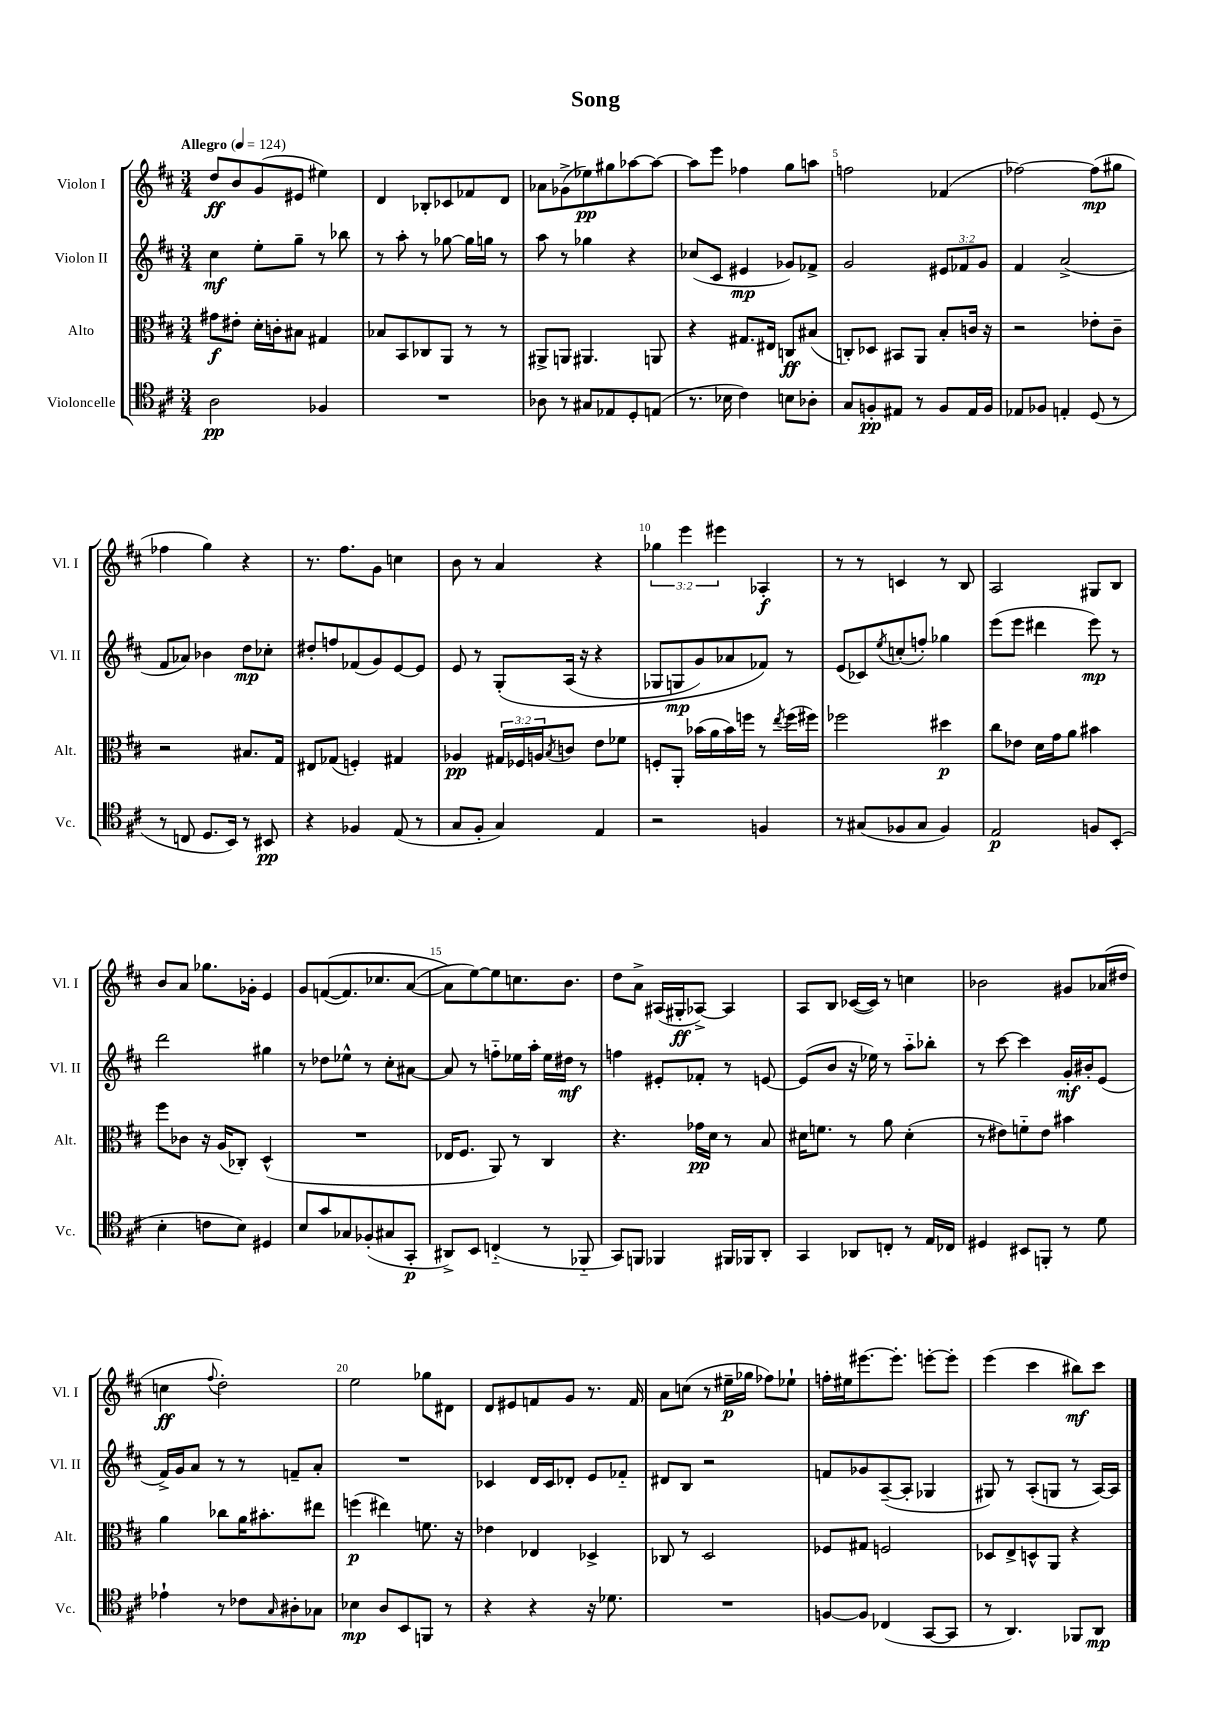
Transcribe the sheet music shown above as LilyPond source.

\header { title = "Song" }
<<
\new StaffGroup <<
\new Staff = "s0" \with { instrumentName = "Violon I" shortInstrumentName = "Vl. I" } {
    \clef treble \key d \major \numericTimeSignature \time 3/4 \override Staff.TupletNumber.text = #tuplet-number::calc-fraction-text \tempo "Allegro" 4 = 124
    d''8\ff b'8 g'8( eis'8 eis''4) |
    d'4 bes8-. ces'8 fes'8 d'8 |
    aes'8 ges'8->( ees''8\pp) gis''8 aes''8~ aes''8~ |
    aes''8 e'''8 fes''4 g''8 a''8 |
    f''2 fes'4( |
    fes''2~) fes''8\mp( gis''8 |
    fes''4 g''4) r4 |
    r8. fis''8. g'8 c''4 |
    b'8 r8 a'4 r4 |
    \tuplet 3/2 { ges''4 e'''4 eis'''4 } aes4-.\f |
    r8 r8 c'4 r8 b8 |
    a2 gis8 b8 |
    b'8 a'8 ges''8. ges'16-. e'4 |
    g'8 f'8~(\( f'8.) ces''8. a'8~( |
    a'8\) e''8~) e''8 c''8. b'8. |
    d''8 a'8-> ais16( gis16-.\ff aes8~->) aes4 |
    a8 b8 ces'16~( ces'16) r8 c''4 |
    bes'2 gis'8 aes'16( dis''16 |
    c''4\ff \appoggiatura { fis''8 } d''2-.) |
    e''2 ges''8 dis'8 |
    d'8 eis'8 f'8 g'8 r8. f'16 |
    a'8 c''8( r8 eis''16--\p ges''16 fes''8) ees''8-! |
    f''16-. eis''16 eis'''8.~ eis'''8.-. e'''8~-. e'''8-. |
    e'''4( cis'''4 bis''8\mf) cis'''8 \bar "|." |
}
\new Staff = "s1" \with { instrumentName = "Violon II" shortInstrumentName = "Vl. II" } {
    \clef treble \key d \major \numericTimeSignature \time 3/4 \override Staff.TupletNumber.text = #tuplet-number::calc-fraction-text
    cis''4\mf e''8-. g''8-- r8 bes''8 |
    r8 a''8-. r8 ges''8~ ges''16 g''16 r8 |
    a''8 r8 ges''4 r4 |
    ces''8( cis'8 eis'4\mp ges'8) fes'8-> |
    g'2 \tuplet 3/2 { eis'8 fes'8 g'8 } |
    fis'4 a'2->( |
    fis'8 aes'8) bes'4 d''8\mp ces''8-. |
    dis''8-. f''8 fes'8( g'8) e'8~ e'8 |
    e'8 r8 g8-.\( a16( r16 r4 |
    ges8 g8\mp g'8) aes'8 fes'8\) r8 |
    e'8( ces'8) \acciaccatura { e''8 } c''8-.( f''8-.) ges''4 |
    e'''8( e'''8 dis'''4 e'''8\mp) r8 |
    d'''2 gis''4 |
    r8 des''8 ees''8-^ r8 cis''8-. ais'8~ |
    ais'8 r8 f''8-_ ees''16 a''16-. ees''16 dis''16\mf r8 |
    f''4 eis'8-. fes'8-. r8 e'8~ |
    e'8( b'8 r16 ees''16) r8 a''8-_ bes''8-. |
    r8 cis'''8~ cis'''4 g'16-.\mf bis'16-. e'8( |
    fis'16->) g'16 a'8 r8 r8 f'8-- a'8-. |
    R2. |
    ces'4 d'16 ces'16 des'8-. e'8 fes'8-_ |
    dis'8 b8 r2 |
    f'8 ges'8 a8~--( a8-. ges4 |
    gis8) r8 a8-.( g8 r8 a16~) a16 \bar "|." |
}
\new Staff = "s2" \with { instrumentName = "Alto" shortInstrumentName = "Alt." } {
    \clef alto \key d \major \numericTimeSignature \time 3/4 \override Staff.TupletNumber.text = #tuplet-number::calc-fraction-text
    gis'8\f eis'8-. d'16-. c'16-. bis8 gis4 |
    bes8 b,8 ces8 a,8 r8 r8 |
    ais,8-> a,8 ais,4. a,8 |
    r4 gis8. eis16 c8\ff bis8( |
    c8-.) des8 bis,8 a,8 b8-. c'16 r16 |
    r2 ees'8-. cis'8-- |
    r2 bis8. g16 |
    eis8 ges8( f4-.) gis4 |
    aes4\pp \tuplet 3/2 { gis16 fes16 a16 } \acciaccatura { b8 } c'8 e'8 fes'8 |
    f8-. a,8-. bes'16( a'16 bes'16) f''16 r8 \acciaccatura { e''8 } f''16( fis''16) |
    fes''2 dis''4\p |
    cis''8 ees'8 d'16 g'16 a'8 bis'4 |
    fis''8 ces'8 r16 a16( ces8-.) d4-^( |
    R2. |
    ees16 fis8. a,8) r8 cis4 |
    r4. ges'16\pp d'16 r8 b8 |
    dis'16 f'8. r8 a'8 dis'4-.( |
    r8 eis'8) f'8-_ eis'8 bis'4 |
    a'4 ces''8 a'16 bis'8.-. eis''8 |
    f''4\p( eis''4) f'8. r16 |
    ees'4 ees4 des4-> |
    ces8 r8 d2 |
    fes8 gis8 f2 |
    des8 e8-> d8-^ a,8 r4 \bar "|." |
}
\new Staff = "s3" \with { instrumentName = "Violoncelle" shortInstrumentName = "Vc." } {
    \clef tenor \key d \major \numericTimeSignature \time 3/4
    a2\pp fes4 |
    R2. |
    aes8 r8 gis8 ees8 d8-. e8( |
    r8. bes16 cis'4) b8 aes8-. |
    g8 f8-.\pp eis8 r8 f8 eis16 f16 |
    ees8 fes8 e4-. d8( r8 |
    r8 c8 d8. b,16) r8 bis,8\pp |
    r4 fes4 e8( r8 |
    g8 fis8-. g4) e4 |
    r2 f4 |
    r8 gis8( fes8 gis8 fes4) |
    e2\p f8 b,8-.( |
    b4-. c'8 b8) dis4 |
    b8 g'8 ges8 fes8-.( gis8 g,8-.\p |
    ais,8->) b,8 c4-_( r8 fes,8-_ |
    g,8) f,8 fes,4 fis,16 fes,16 a,8-. |
    g,4 aes,8 c8-. r8 e16 ces16 |
    dis4 bis,8 f,8-. r8 d'8 |
    ees'4-! r8 ces'8 \grace { g16 } ais8-. ges8 |
    bes4\mp a8 b,8 f,8 r8 |
    r4 r4 r16 des'8. |
    R2. |
    f8~ f8 ces4( g,8~ g,8 |
    r8 a,4.) fes,8 a,8\mp \bar "|." |
}
>>
>>
\layout { \context { \Score \override BarNumber.break-visibility = ##(#f #t #t) barNumberVisibility = #(every-nth-bar-number-visible 5) } }
